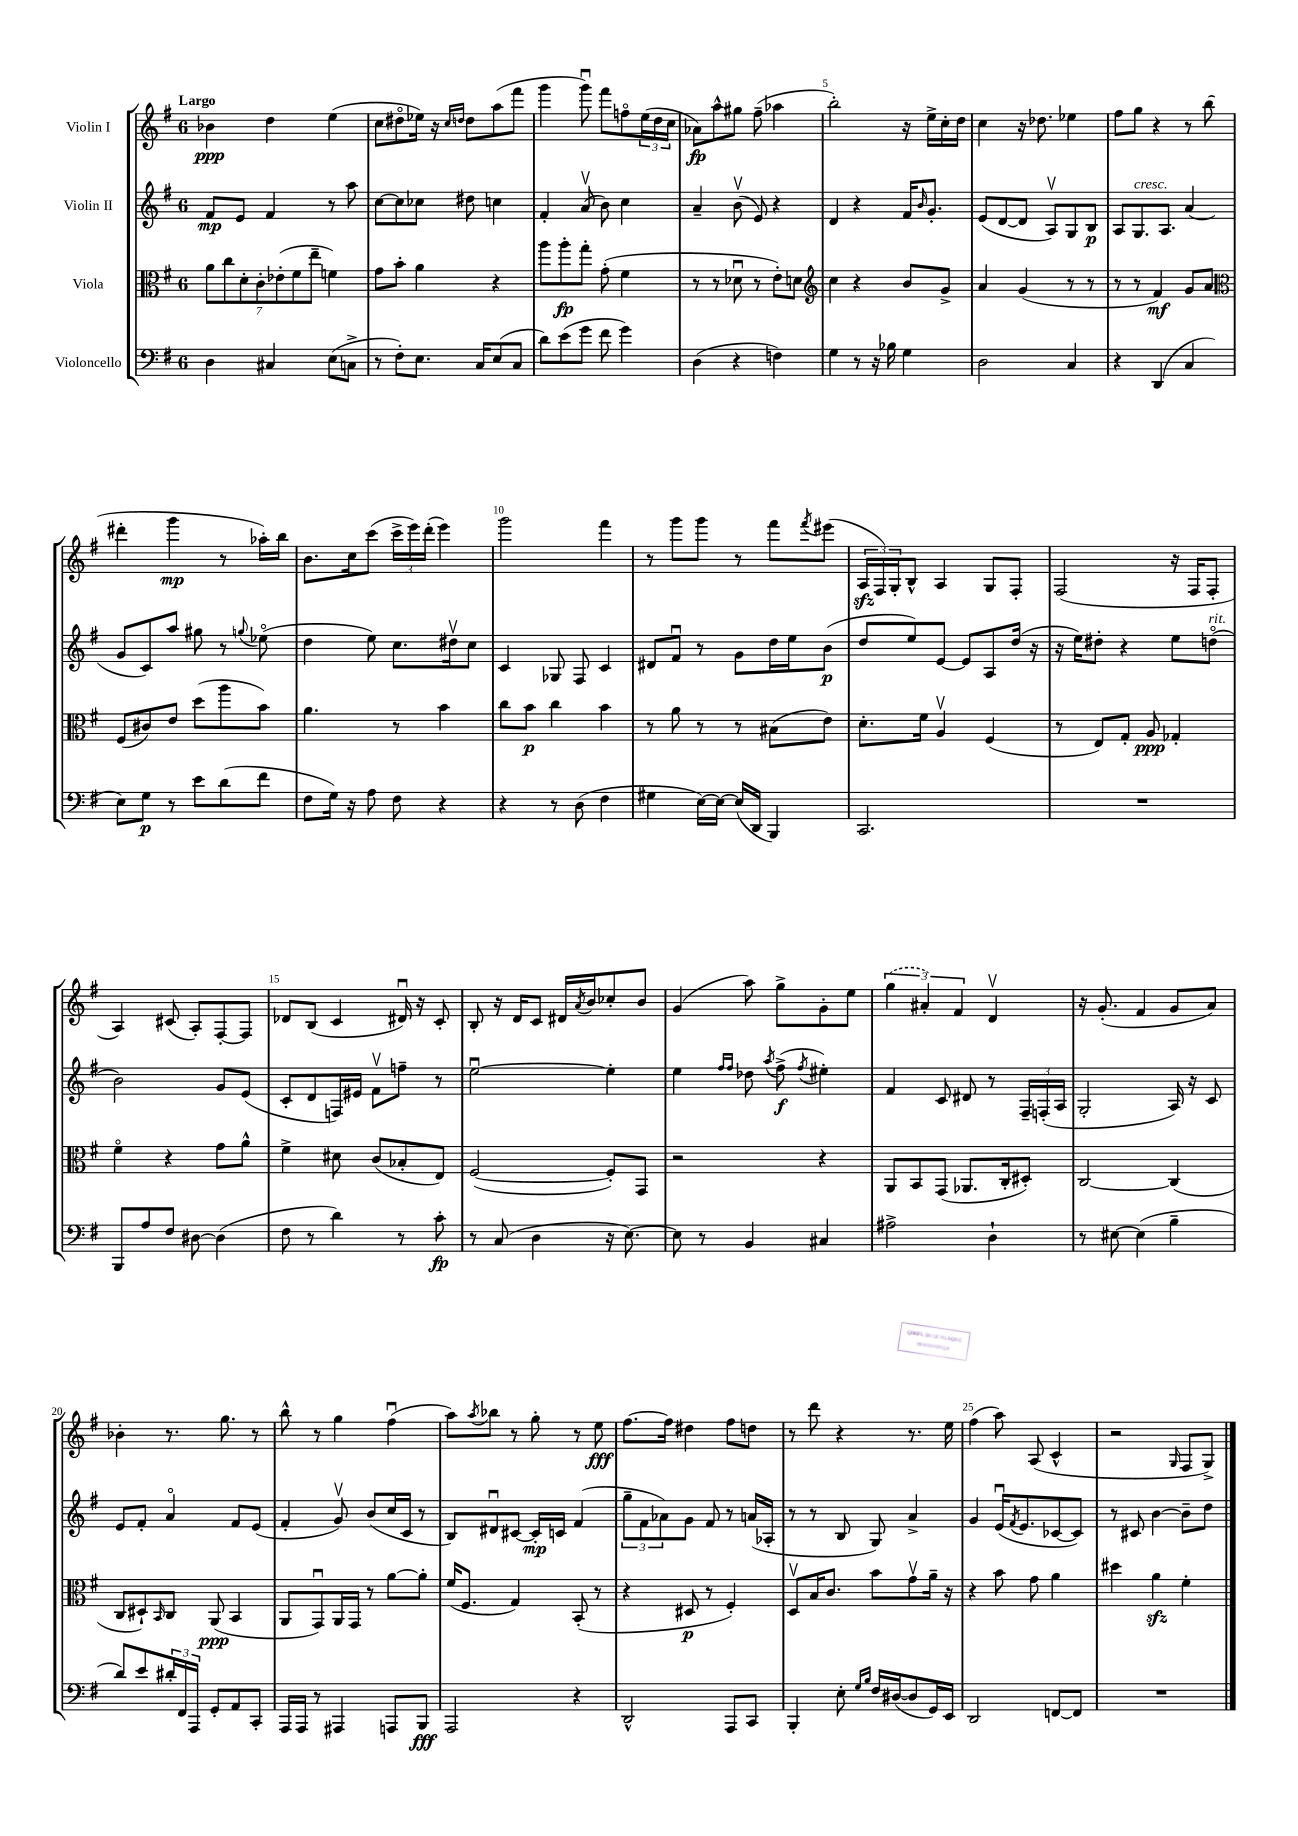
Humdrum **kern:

**kern	**kern	**kern	**kern
*staff4	*staff3	*staff2	*staff1
*clefF4	*clefC3	*clefG2	*clefG2
*k[f#]	*k[f#]	*k[f#]	*k[f#]
*M6/8	*M6/8	*M6/8	*M6/8
4D\	14a\L	8f#/L	4b-\
.	14cc\	.	.
.	.	8e/J	.
.	14d'\	.	.
.	14c'\	.	.
4C#/	.	4f#/	4dd\
.	(14e-'\	.	.
.	14f#\	.	.
.	14ee~\J	.	.
(8E\L	4f\)	8r	(4ee\
8C^\J	.	8aa\	.
=	=	=	=
8r	8g\L	[8cc\L	8cc\L
8F#'\L)	8b'\J	8cc\]	8dd#o\
8.E\J	4a\	8cc-\J	16ee-\Jk)
.	.	.	16r
.	.	.	16qqcc/LL
.	.	.	16qqdd/JJ
.	.	8dd#\	8dd\L
16C/LK	.	.	.
(8E/	4r	4cc\	(8aa\
8C/J	.	.	8fff#\J
=	=	=	=
8d\L)	8aa\L	4f#'/	4ggg\
(8e\	8aa'\	.	.
8g\J	8gg'\J	(8av/	8gggu\)
8f#\	(8g'\	8b\)	8fff#\L
4g\)	4f#\	4cc\	8ffo\
.	.	.	(24ee\L
.	.	.	24dd\
.	.	.	24cc\JJ
=	=	=	=
(4D\	8r	4a~/	8a-\L)
.	8r	.	8aa^^\
4r	8d-u\	(8bv\	8gg#\J
.	8r	8e/)	(8ff#~\
4F\)	8e'\L)	4r	4aa-\
.	8d\J	.	.
=	=	=	=
*	*clefG2	*	*
4G\	4cc\	4d/	2bb'\)
8r	4r	4r	.
16r	.	.	.
16B-\	.	.	.
4G\	8b/L	16f#/LK	16r
.	.	16qqb/	.
.	.	8.g'/J	16ee^\LL
.	8g^/J	.	16cc'\
.	.	.	16dd\JJ
=	=	=	=
2D\	4a/	(8e/L	4cc\
.	.	[8d/	.
.	(4g/	8d/]J	16r
.	.	.	8.dd-\
.	.	8Av/L)	.
4C/	8r	8G/	4ee-\
.	8r	8B/J	.
=	=	=	=
4r	8r	8A/L	8ff#\L
.	8r	8.G/	8gg\J
(4DD/	4f#/)	.	4r
.	.	8.A/J	.
4C/	8g/L	(4a/	8r
.	8a/J	.	(8bb\
=	=	=	=
*	*clefC3	*	*
8E\L)	(8F#/L	8g/L	4ddd#'\
8G\J	8c#/)	8c/)	.
8r	8e/J	8aa/J	4ggg\
8e\L	(8dd\L	8gg#\	.
(8d\	8aa\	8r	8r
.	.	8qqgg/	.
8f#\J	8b\J)	(8ee-o\	16aa-'\LL)
.	.	.	16bb\JJ
=	=	=	=
8F#\L	4.a\	4dd\	8.b\L
16G\Jk)	.	.	.
16r	.	.	16cc\k
8A\	.	8ee\)	(8ccc\J
8F#\	8r	8.cc\L	24ccc^\LL
.	.	.	24eee\)
.	.	.	(24ddd'\JJ
4r	4b\	.	4eee\)
.	.	16dd#v\k	.
.	.	8cc\J	.
=	=	=	=
4r	8cc\L	4c/	2ggg\
.	8b\J	.	.
8r	4cc\	8G-/	.
(8D\	.	8F#/	.
4F#\	4b\	4c/	4fff#\
=	=	=	=
4G#\	8r	8d#/L	8r
.	8a\	8f#u/J	8ggg\L
[16E\LL)	8r	8r	8ggg\J
16E\_JJ	.	.	.
(16E/]LL	8r	8g\L	8r
16DD/JJ	.	.	.
4BBB/)	(8B#\L	16dd\L	8fff#\L
.	.	16ee\J	.
.	.	.	8qfff#/
.	8e\J)	(8b\J	(8eee#\J
=	=	=	=
2.CC/	8.d'\L	8dd/L	24A/LL
.	.	.	24F#/)
.	.	.	24G'/J
.	.	8ee/)	8B^^/J
.	16f#\Jk	.	.
.	4Av/	[8e/J	4A/
.	.	8e/]L	.
.	(4F#/	8A/	8G/L
.	.	(16dd/Jk	8F#'/J
.	.	16r	.
=	=	=	=
2.r	8r	16r	(2F#/
.	.	16ee\LK)	.
.	8E/L)	8dd#'\J	.
.	8G'/J	4r	.
.	8A/	.	.
.	4G-'/	8ee\L	16r
.	.	.	16F#/LK
.	.	(8ddo\J	8F#'/J
=	=	=	=
8BBB/L	4f#o\	2b\)	4A/)
8A/	.	.	.
8F#/J	4r	.	(8c#/
[8D#\	.	.	8A'/L)
(4D#\]	8g\L	8g/L	[8F#'/
.	8a^^\J	(8e/J	8F#/]J
=	=	=	=
8F#\	4f#^\	8c'/L	8d-/L
8r	.	8d/	(8B/J
4d\)	8d#\	16F/L)	4c/
.	.	16e#/JJ	.
.	(8c/L	8f#v\L	.
8r	8B-'/	8ff~\J	16d#u/)
.	.	.	16r
8c'\	8E/J)	8r	8c'/
=	=	=	=
8r	([2F#/	[2eeu\	8B'/
(8C/	.	.	16r
.	.	.	16d/LK
4D\	.	.	8c/J
.	.	.	16d#/LL
.	.	.	8qa/
.	.	.	16b/J
16r	8F#'/]L)	4ee'\]	8cc-'/
[8.E\)	.	.	.
.	8GG/J	.	8b/J
=	=	=	=
8E\]	2r	4ee\	(4g/
8r	.	.	.
.	.	16qqff#/LL	.
.	.	16qqff#/JJ	.
4BB/	.	8dd-\	8aa\)
.	.	8qaa/	.
.	.	(8ff#^\	8gg^\L
.	.	8qff#/	.
4C#/	4r	4ee#'\)	8g'\
.	.	.	8ee\J
=	=	=	=
2A#^\	8AA/L	4f#/	(6gg\
.	8BB/	.	.
.	.	.	6a#'/)
.	(8GG/J	8c/	.
.	.	.	6f#/
.	8.AA-/L	8d#/	.
4D`\	.	8r	4dv/
.	16C'/k	.	.
.	8D#'/J)	24F#~/LL	.
.	.	(24F'/	.
.	.	24A/JJ	.
=	=	=	=
8r	[2C/	2G'/	16r
.	.	.	(8.g'/
[8E#\	.	.	.
(4E#\]	.	.	4f#/
4B~\	(4C/]	16A/)	8g/L
.	.	16r	.
.	.	8c/	8a/J)
=	=	=	=
8d/L)	8C/L	8e/L	4b-'\
8e/	8D#`/)	8f#'/J	.
.	16qqBB/	.	.
24d#'/L	8C/J	4ao/	8.r
24FF#/	.	.	.
24AAA/JJ	.	.	.
8GG'/L	(8AA/	.	.
.	.	.	8.gg\
8AA/	4BB/	8f#/L	.
8CC'/J	.	(8e/J	8r
=	=	=	=
16AAA/LL	8AA/L	4f#'/	8bb^^\
16AAA/JJ	.	.	.
8r	8GGu/)	.	8r
4AAA#/	16AA/L	8gv/)	4gg\
.	16GG/JJ	.	.
.	8r	(8b/L	.
8AAA/L	[8a\L	16cc/L	(4ff#u\
.	.	16c/JJ	.
8BBB/J	8a'\]J	8r	.
=	=	=	=
2AAA/	(16f#/LK	8B/L)	8aa\L)
.	8.F#/J	.	.
.	.	.	8qaa/
.	.	8d#u/	8bb-\J
.	4G/)	[8c#/J	8r
.	.	16c#'/]LL	8gg'\
.	.	16c/JJ	.
4r	(8BB'/	(4f#/	8r
.	8r	.	8ee\
=	=	=	=
2DD^^/	4r	12gg~\L	[8.ff#\L
.	.	12f#\	.
.	.	12a-\)	.
.	.	.	16ff#\]Jk
.	8D#/	8g\J	4dd#\
.	8r	8f#/	.
8AAA/L	4F#'/)	8r	8ff#\L
8CC/J	.	(16a/LL	8dd\J
.	.	16A-'/JJ	.
=	=	=	=
4BBB'/	8Dv/L	8r	8r
.	16B/K	8r	8ddd\
.	8.c/J	.	.
8E'\	.	8B/	4r
16qqG/LL	.	.	.
16qqB/JJ	.	.	.
16F#/LL	8b\L	8G/)	.
([16D#/J	.	.	.
8D#/]	8gv\	4a^/	8.r
16GG/L)	16a~\Jk	.	.
16EE/JJ	16r	.	16ee\
=	=	=	=
2DD/	4r	4g/	(4ff#\
.	8b\	(16eu/LK	8aa\)
.	.	8qf#/	.
.	.	8.e/	.
.	8g\	.	(8A/
[8FF/L	4a\	[8c-/	4c^^/
8FF/]J	.	8c-/]J)	.
=	=	=	=
2.r	4dd#\	8r	2r
.	.	8c#/	.
.	4a\	[4b\	.
.	.	.	16qqG/
.	4f#'\	8b~\]L	8F#/L
.	.	8dd\J	8G^/J)
==	==	==	==
*-	*-	*-	*-
